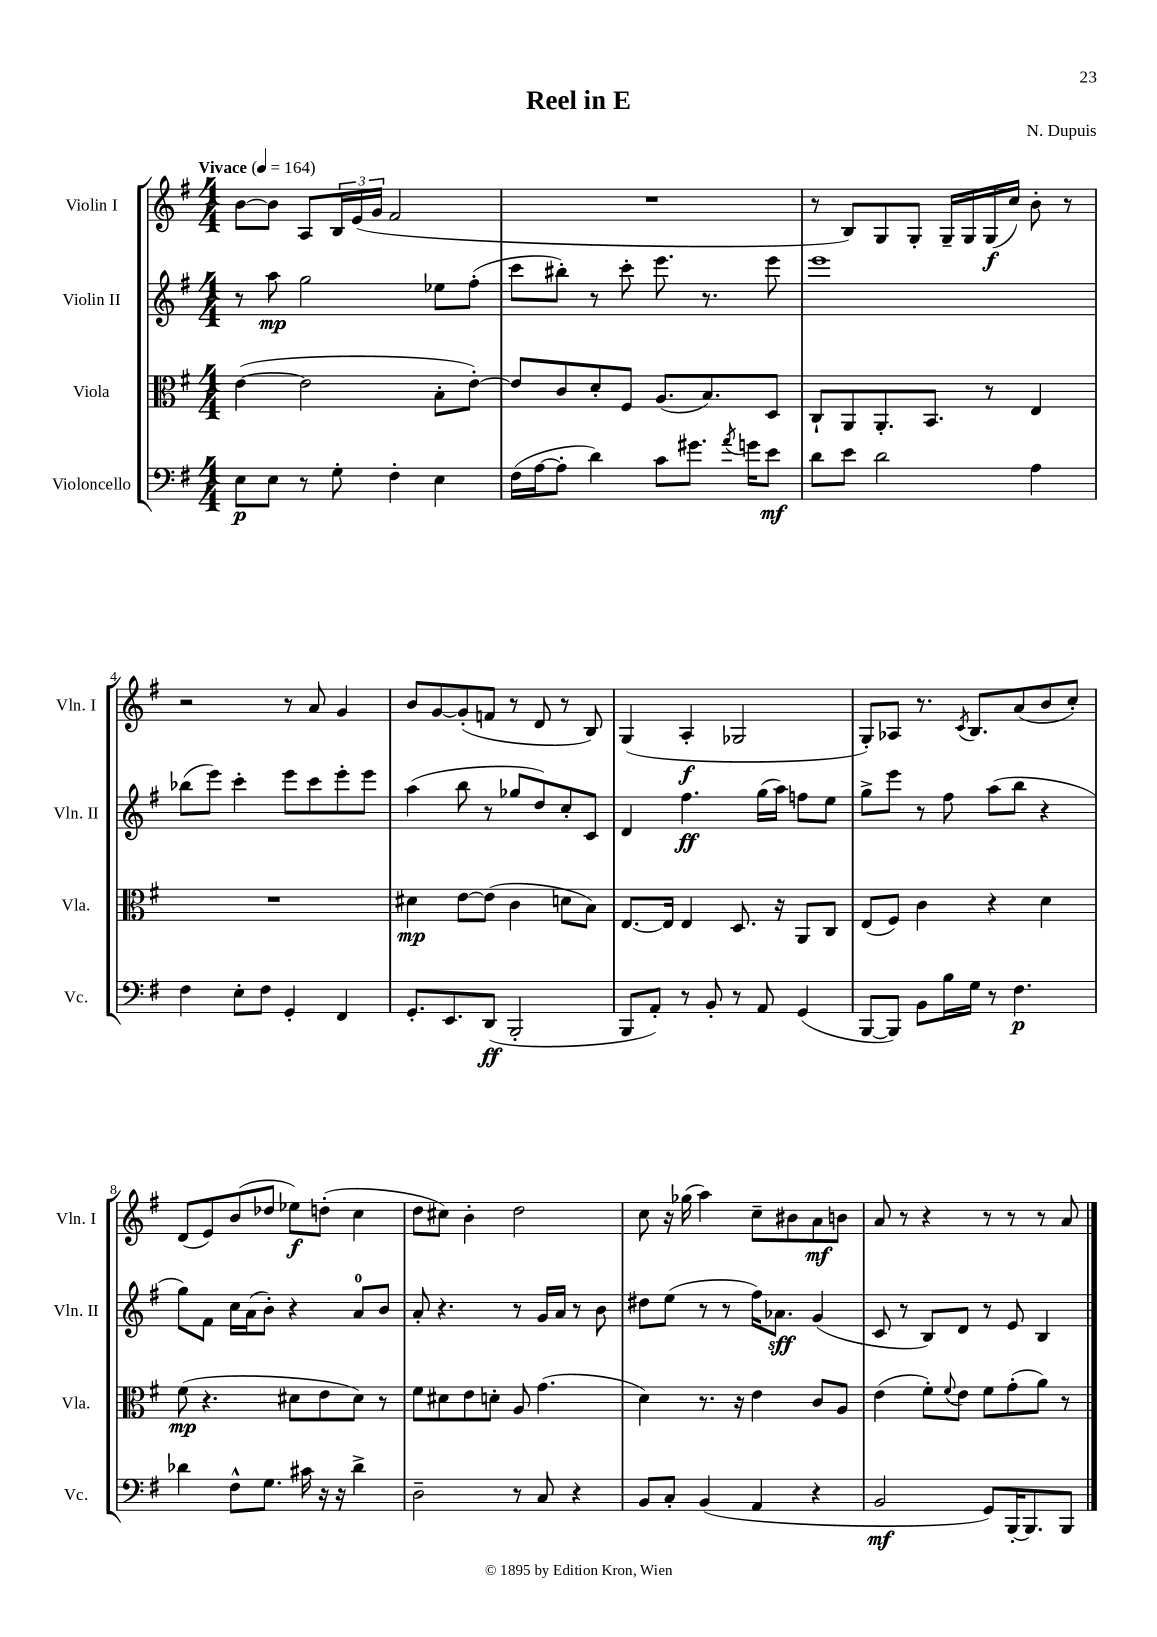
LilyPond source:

\header { title = "Reel in E" composer = "N. Dupuis" }
<<
\new StaffGroup <<
\new Staff = "s0" \with { instrumentName = "Violin I" shortInstrumentName = "Vln. I" } {
    \clef treble \key g \major \numericTimeSignature \time 4/4 \tempo "Vivace" 4 = 164
    b'8~ b'8 a8 \tuplet 3/2 { b16 e'16( g'16 } fis'2 |
    R1 |
    r8 b8) g8 g8-. g16-- g16 g16\f( c''16) b'8-. r8 |
    r2 r8 a'8 g'4 |
    b'8 g'8~ g'8-.( f'8 r8 d'8 r8 b8) |
    g4( a4-.\f ges2 |
    g8-.) aes8 r8. \acciaccatura { c'8 } b8. a'8( b'8 c''8-.) |
    d'8( e'8) b'8( des''8 ees''8\f) d''8-.( c''4 |
    d''8 cis''8) b'4-. d''2 |
    c''8 r16 ges''16( a''4) c''8-- bis'8 a'8\mf b'8 |
    a'8 r8 r4 r8 r8 r8 a'8 \bar "|." |
}
\new Staff = "s1" \with { instrumentName = "Violin II" shortInstrumentName = "Vln. II" } {
    \clef treble \key g \major \numericTimeSignature \time 4/4
    r8 a''8\mp g''2 ees''8 fis''8-.( |
    c'''8 bis''8-.) r8 c'''8-. e'''8. r8. e'''8 |
    e'''1 |
    bes''8( e'''8) c'''4-. e'''8 c'''8 e'''8-. e'''8 |
    a''4( b''8 r8 ges''8 d''8) c''8-. c'8 |
    d'4 fis''4.\ff g''16( a''16) f''8 e''8 |
    g''8-> e'''8 r8 fis''8 a''8( b''8 r4 |
    g''8) fis'8 c''16 a'16( b'8-.) r4 a'8-0 b'8 |
    a'8-. r4. r8 g'16 a'16 r8 b'8 |
    dis''8 e''8( r8 r8 fis''16) aes'8.\sff g'4( |
    c'8 r8 b8) d'8 r8 e'8 b4 \bar "|." |
}
\new Staff = "s2" \with { instrumentName = "Viola" shortInstrumentName = "Vla." } {
    \clef alto \key g \major \numericTimeSignature \time 4/4
    e'4~( e'2 b8-. e'8~-.) |
    e'8 c'8 d'8-. fis8 a8.( b8.) d8 |
    c8-! a,8 a,8.-. b,8. r8 e4 |
    R1 |
    dis'4\mp e'8~ e'8( c'4 d'8 b8) |
    e8.~ e16 e4 d8. r16 a,8 c8 |
    e8( fis8) c'4 r4 d'4 |
    fis'8\mp( r4. dis'8 e'8 dis'8) r8 |
    fis'8 dis'8 e'8 d'8-. a8 g'4.( |
    d'4) r8. r16 e'4 c'8 a8 |
    e'4( fis'8-.) \appoggiatura { fis'8 } e'8 fis'8 g'8-.( a'8) r8 \bar "|." |
}
\new Staff = "s3" \with { instrumentName = "Violoncello" shortInstrumentName = "Vc." } {
    \clef bass \key g \major \numericTimeSignature \time 4/4
    e8\p e8 r8 g8-. fis4-. e4 |
    fis16( a16~ a8-. d'4) c'8 gis'8. \acciaccatura { a'8 } g'16 e'8\mf |
    d'8 e'8 d'2 a4 |
    fis4 e8-. fis8 g,4-. fis,4 |
    g,8.-. e,8. d,8\ff( b,,2-. |
    b,,8 a,8-.) r8 b,8-. r8 a,8 g,4( |
    b,,8~ b,,8) b,8 b16 g16 r8 fis4.\p |
    des'4 fis8-^ g8. cis'16 r16 r16 des'4-> |
    d2-- r8 c8 r4 |
    b,8 c8-. b,4( a,4 r4 |
    b,2\mf g,8) b,,16~-. b,,8. b,,8 \bar "|." |
}
>>
>>
